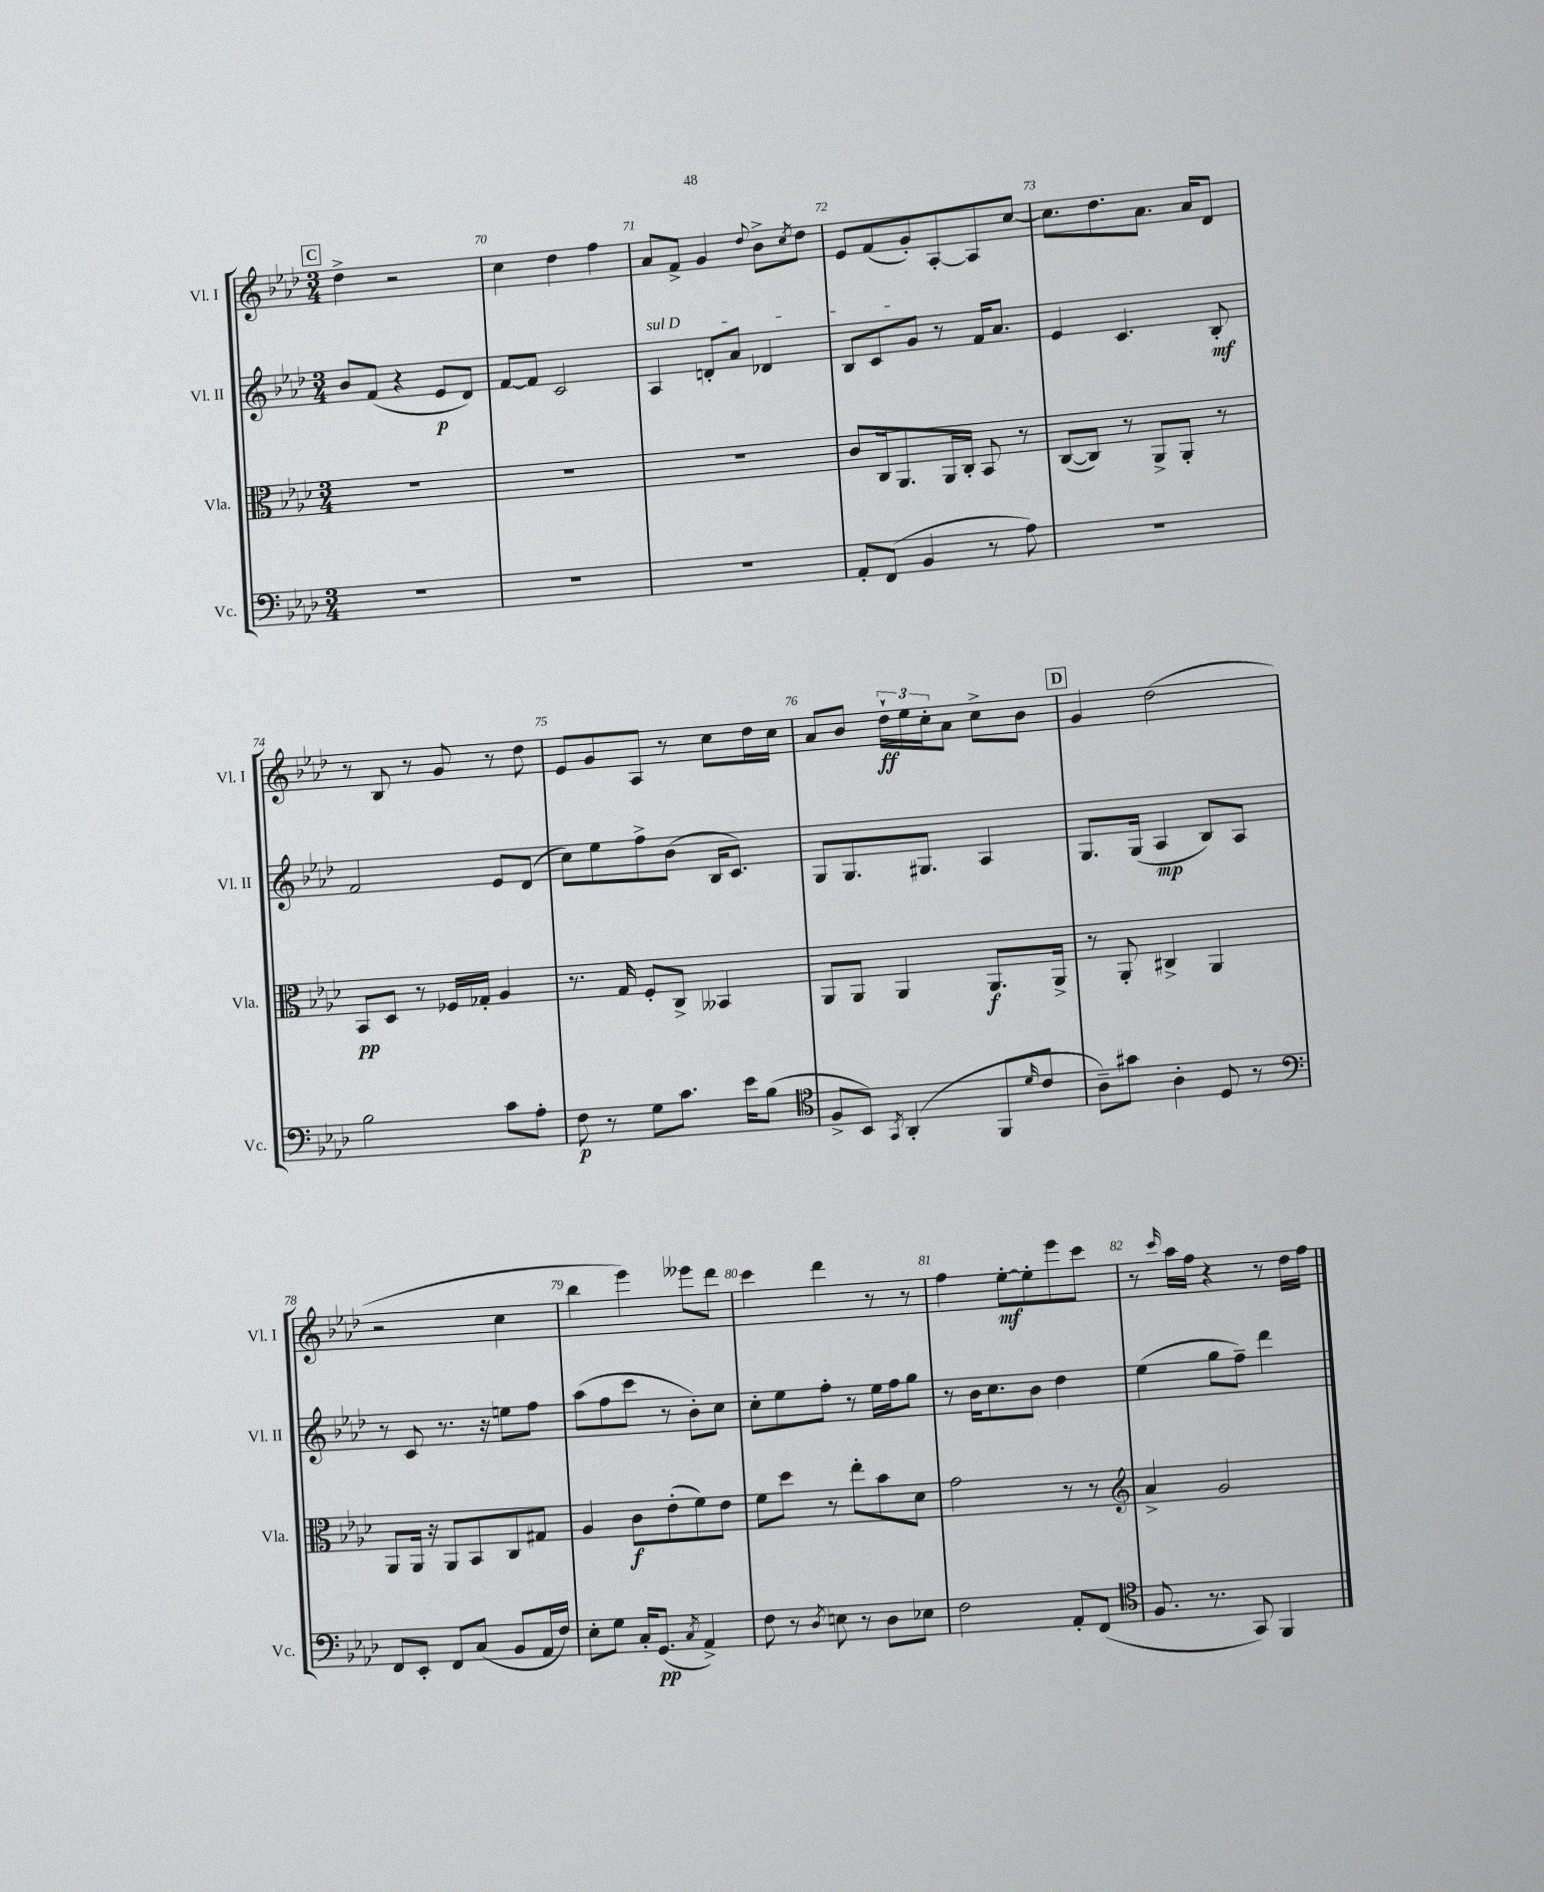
<<
\new StaffGroup <<
\new Staff = "s0" \with { instrumentName = "Vl. I" shortInstrumentName = "Vl. I" } {
    \clef treble \key aes \major \numericTimeSignature \time 3/4
    \mark \markup { \box "C" } des''4-> r2 |
    c''4 des''4 f''4 |
    aes'8 f'8-> g'4 \appoggiatura { des''8 } bes'8-> \acciaccatura { c''8 } des''8 |
    ees'8 f'8( g'8-.) aes8~-. aes8 c''8~ |
    c''8. des''8. aes'8. aes'16 des'8 |
    r8 bes8 r8 g'8 r8 des''8 |
    ees'8 g'8 aes8 r8 c''8 des''16 c''16 |
    aes'8 bes'8 \tuplet 3/2 { des''16-!\ff ees''16 c''16-. } aes'8 c''8-> bes'8 |
    \mark \markup { \box "D" } g'4 des''2( |
    r2 c''4 |
    bes''4 ees'''4) eeses'''8 des'''8 |
    c'''4 des'''4 r8 r8 |
    f''4 ees''8~-.\mf ees''8-. ees'''8 c'''8 |
    r8 \grace { c'''16 } aes''16 f''16 r4 r8 des''16 f''16 \bar "|." |
}
\new Staff = "s1" \with { instrumentName = "Vl. II" shortInstrumentName = "Vl. II" } {
    \clef treble \key aes \major \numericTimeSignature \time 3/4
    \mark \markup { \box "C" } bes'8 f'8( r4 ees'8\p des'8) |
    f'8~ f'8 c'2 |
    \once \override TextSpanner.bound-details.left.text = \markup { \italic "sul D" } aes4\startTextSpan d'8-. aes'8 des'4 |
    bes8 c'8 g'8\stopTextSpan r8 f'16 aes'8. |
    ees'4 c'4. bes8-.\mf |
    f'2 ees'8 des'8( |
    c''8) ees''8 f''8-> bes'8( bes16 c'8.) |
    g8 g8. gis8. aes4 |
    \mark \markup { \box "D" } g8. g16( aes4\mp bes8) aes8 |
    r8 c'8 r8. r16 e''8 f''8 |
    aes''8( f''8 c'''8 r8 bes'8-.) c''8 |
    c''8-. ees''8 f''8-. r8 ees''16 f''16 g''8 |
    r8 bes'16 c''8. bes'8 des''4 |
    ees''4( g''8 f''8--) des'''4 \bar "|." |
}
\new Staff = "s2" \with { instrumentName = "Vla." shortInstrumentName = "Vla." } {
    \clef alto \key aes \major \numericTimeSignature \time 3/4
    \mark \markup { \box "C" } R2. |
    R2. |
    R2. |
    c'8 c16 aes,8. aes,16 c16-. bes,8 r8 |
    c8~( c8) r8 aes,8-> aes,8-. r8 |
    bes,8\pp des8 r8 fes16 ges16-. aes4 |
    r8. g16 f8-. c8-> beses,4 |
    aes,8 aes,8 aes,4 aes,8.\f aes,16-> |
    \mark \markup { \box "D" } r8 aes,8-. cis4-> aes,4 |
    aes,8 aes,16 r16 aes,8 bes,8 c8 gis8 |
    aes4 c'8\f ees'8-.( f'8) ees'8 |
    f'8 des''8 r8 ees''8-. bes'8 des'8 |
    g'2 r8 r8 |
    \clef treble aes'4-> g'2 \bar "|." |
}
\new Staff = "s3" \with { instrumentName = "Vc." shortInstrumentName = "Vc." } {
    \clef bass \key aes \major \numericTimeSignature \time 3/4
    \mark \markup { \box "C" } R2. |
    R2. |
    R2. |
    aes,8-. f,8( bes,4 r8 aes8) |
    R2. |
    bes2 c'8 aes8-. |
    f8\p r8 g8 c'8. ees'16 bes8( |
    \clef tenor f8-> bes,8) \acciaccatura { g,8 } aes,4-.( f,8 \grace { des'16 } c'8 |
    \mark \markup { \box "D" } aes8--) gis'8 aes4-. des8 r8 |
    \clef bass f,8 ees,8-. f,8 c8( bes,8 aes,16 f16) |
    ees8-. g8 c16-. g,8.\pp( \acciaccatura { c8 } aes,4->) |
    f8 r8 \acciaccatura { des8 } e8 r8 des8 ees8 |
    f2 aes,8-. f,8( |
    \clef tenor f8. r8. g,8) f,4 \bar "|." |
}
>>
>>
\layout { \context { \Score currentBarNumber = #69 \override BarNumber.break-visibility = ##(#f #t #t) barNumberVisibility = #all-bar-numbers-visible } }
